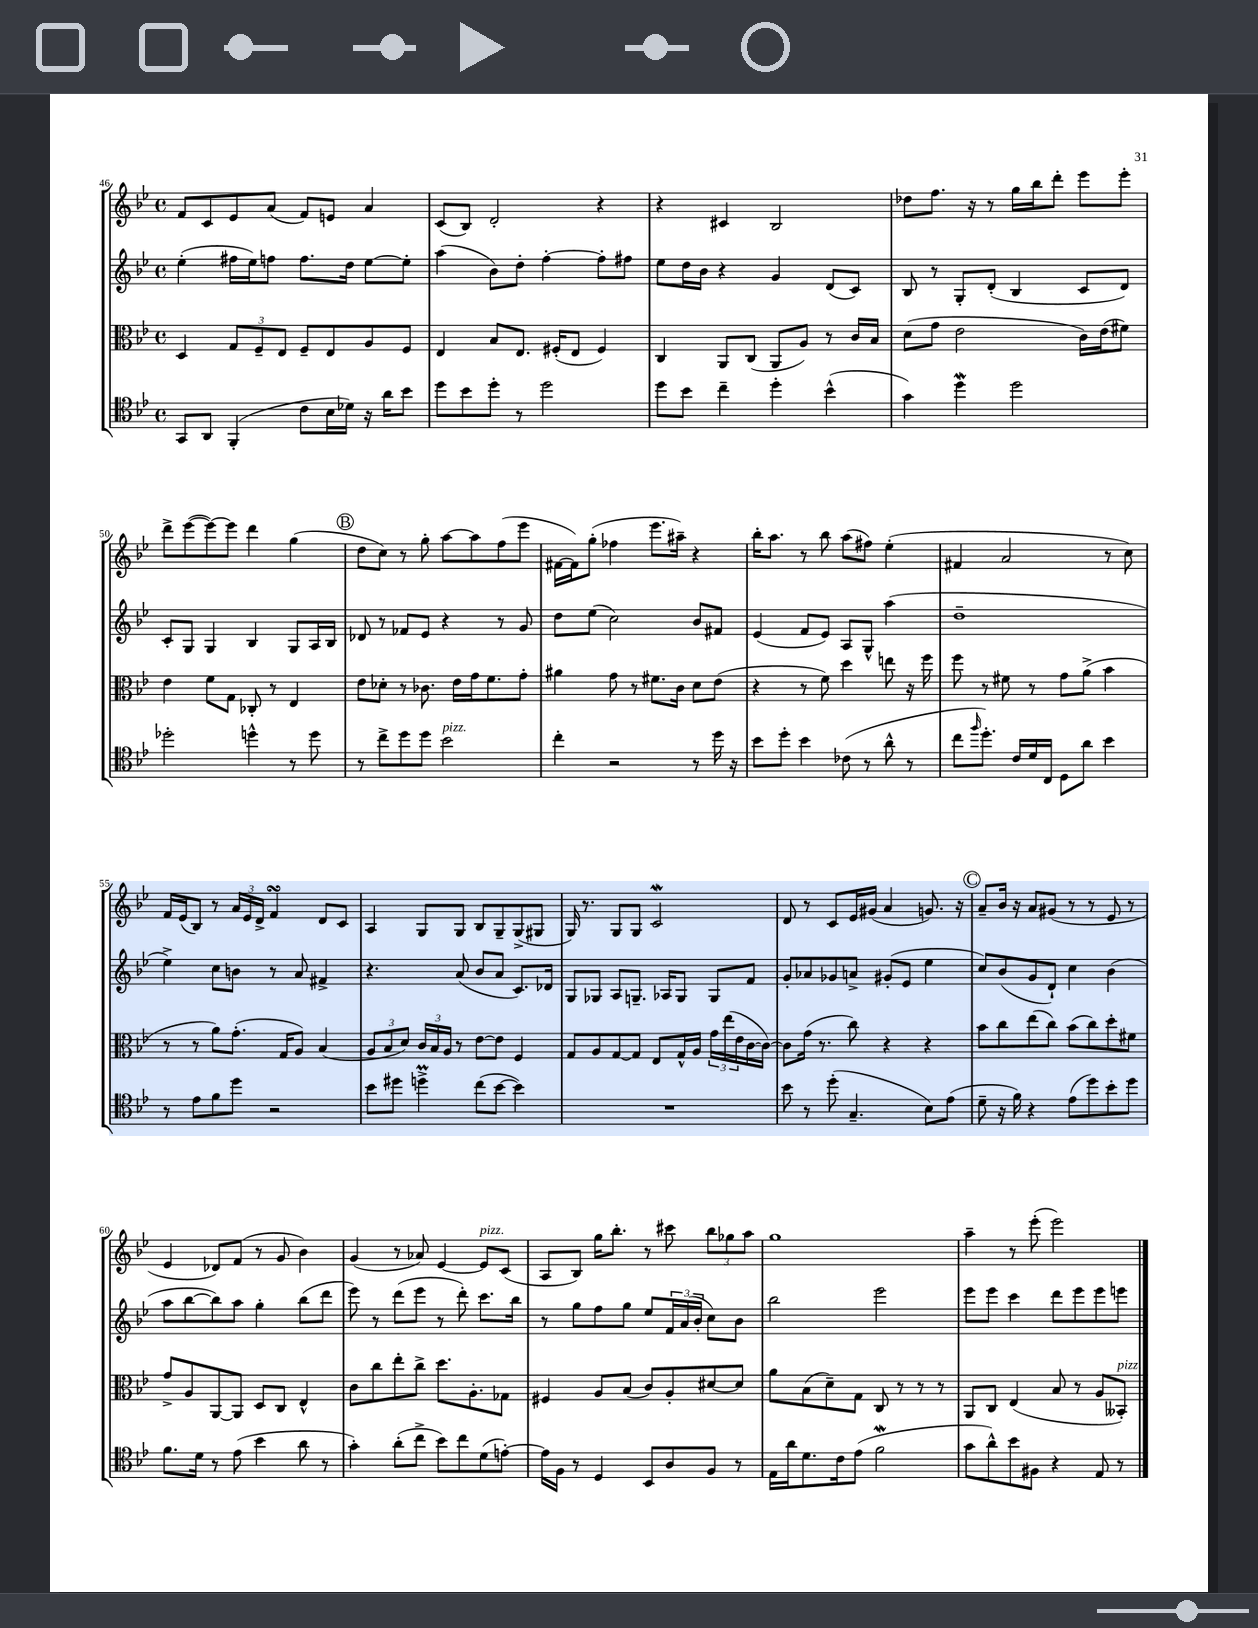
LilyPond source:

<<
\new StaffGroup <<
\new Staff = "s0" {
    \clef treble \key bes \major \defaultTimeSignature \time 4/4
    f'8 c'8 ees'8 a'8( f'8) e'8 a'4 |
    c'8( bes8) d'2-. r4 |
    r4 cis'4 bes2 |
    des''8 f''8. r16 r8 g''16 bes''16 d'''8-. ees'''8 ees'''8-. |
    d'''8-> ees'''8~( ees'''8~) ees'''8 d'''4 g''4( |
    \mark \markup { \circle "B" } d''8 c''8) r8 g''8-. a''8~ a''8 f''8( ees'''8 |
    fis'16~ fis'16) g''8-.( fes''4 ees'''8. ais''16--) r4 |
    bes''16-. a''8. r8 bes''8 a''8( fis''8) ees''4-.( |
    fis'4 a'2 r8 c''8) |
    f'16 ees'16( bes8) r8 \tuplet 3/2 { a'16 ees'16 d'16-> } f'4\turn d'8 c'8 |
    a4 g8 g8 bes8 g8-- g8->( gis8 |
    g16) r8. g8 g8 c'2\mordent |
    d'8 r8 c'8 ees'16 gis'16( a'4 g'8.) r16 |
    \mark \markup { \circle "C" } a'8-- bes'16 r16 a'8 gis'8( r8 r8 ees'8 r8 |
    ees'4 des'8) f'8( r8 g'8 bes'4) |
    g'4( r8 aes'8) ees'4~ ees'8^\markup { \italic "pizz." } c'8( |
    a8 bes8) g''16 bes''8.-. r8 cis'''8 \tuplet 3/2 { bes''8 ges''8 a''8 } |
    g''1 |
    a''4-- r8 ees'''8-.( ees'''2) \bar "|." |
}
\new Staff = "s1" {
    \clef treble \key bes \major \defaultTimeSignature \time 4/4
    ees''4-.( fis''16 ees''16) f''8 f''8. d''16 ees''8~ ees''8-. |
    a''4( bes'8) d''8-. f''4~-. f''8-. fis''8 |
    ees''8 d''16 bes'16 r4 g'4 d'8( c'8) |
    bes8 r8 g8-. d'8-.( bes4 c'8 d'8) |
    c'8-. g8 g4 bes4 g8 a16 bes16 |
    \mark \markup { \circle "B" } des'8 r8 fes'8 ees'8 r4 r8 g'8 |
    d''8 ees''8( c''2) bes'8 fis'8 |
    ees'4( f'8 ees'8) a8 g8-^ a''4( |
    d''1-- |
    ees''4->) c''8 b'8 r8 a'8 fis'4-> |
    r4. a'8( bes'8 a'8 c'8.) des'16 |
    g8 ges8 a8 g8.-- aes16 g8 g8 f'8 |
    g'8-. aes'8 ges'8 a'8-> gis'8-.( ees'8 ees''4 |
    \mark \markup { \circle "C" } c''8) bes'8( g'8 d'8-!) c''4 bes'4( |
    a''8 bes''8~ bes''8) a''8 g''4-. bes''8( d'''8 |
    ees'''8) r8 d'''8( ees'''8 r8 d'''8-.) c'''8. bes''16 |
    r8 g''8 f''8 g''8 ees''8 \tuplet 3/2 { f'16 a'16( bes'16-. } c''8) bes'8 |
    bes''2 ees'''2 |
    ees'''8 ees'''8 c'''4 d'''8 ees'''8 ees'''8 e'''8 \bar "|." |
}
\new Staff = "s2" {
    \clef alto \key bes \major \defaultTimeSignature \time 4/4
    d4 \tuplet 3/2 { g8 f8-- ees8 } f8-- ees8 a8 f8 |
    ees4 bes8 ees8. fis16-.( ees8 fis4) |
    c4 a,8 c8( a,8 a8) r8 c'16 bes16 |
    d'8( g'8 ees'2 c'16) ees'16( fis'8) |
    ees'4 f'8 g8 ces8-. r8 ees4 |
    \mark \markup { \circle "B" } ees'8 des'8-. r8 ces'8. ees'16 g'16 f'8. g'8-. |
    ais'4 g'8 r8 fis'8. c'16 d'8 ees'8( |
    r4 r8 f'8) d''4 e''8 r16 f''16 |
    f''8 r8 fis'8 r8 g'8 a'8->( bes'4 |
    r8 r8 a'8) g'8.-.( g16 a8) bes4( |
    \tuplet 3/2 { a8 bes8 d'8) } \tuplet 3/2 { c'16 bes16 a16 } r8 ees'8~ ees'8 f4 |
    g8 a8 g8~ g8 ees8 g16-^ a16 \tuplet 3/2 { g'16 ees''16( ees'16 } c'16~ c'16~) |
    c'8 g'16( r8. c''8) r4 r4 |
    \mark \markup { \circle "C" } bes'8 c''8 ees''8( c''8) bes'8( c''8) d''8-. fis'8 |
    g'8-> a8 a,8~ a,8 d8 c8 ees4-^ |
    c'8 c''8 ees''8-. c''8-> d''8. a8.-. ges8 |
    fis4 a8 bes8( c'8) a8-. dis'8~ dis'8 |
    a'8 bes8( d'8--) g8 c8 r8 r8 r8 |
    a,8 c8 ees4( bes8 r8 a8 beses,8-.^\markup { \italic "pizz." }) \bar "|." |
}
\new Staff = "s3" {
    \clef tenor \key bes \major \defaultTimeSignature \time 4/4
    g,8 a,8 f,4-.( c'8 bes16 des'16) r16 a'16 bes'8 |
    d''8 bes'8 d''8-. r8 d''2 |
    d''8 bes'8 c''4-- d''4-. bes'4-^( |
    g'4) d''4\mordent d''2 |
    des''2-. d''4-^ r8 d''8 |
    \mark \markup { \circle "B" } r8 c''8-> d''8 d''8 bes'2^\markup { \italic "pizz." } |
    c''4-. r2 r8 d''16 r16 |
    bes'8 d''8-. bes'4 ces'8( r8 a'8-^ r8 |
    c''8 \grace { f''16 } d''8.-.) c'16 d'16 c16 d8 a'8 bes'4 |
    r8 ees'8 f'8 d''8 r2 |
    bes'8 dis''8 d''4->\prall c''8( bes'8~ bes'4) |
    R1 |
    bes'8 r8 d''8-.( g4.-- bes8) ees'8( |
    \mark \markup { \circle "C" } d'8-- r16 f'16) r4 ees'8( d''8) bes'8-. d''8 |
    f'8. d'16 r8 ees'8( bes'4 a'8 r8 |
    g'4-.) a'8-.( c''8-> bes'8) c''8 d'8( e'8~-.) |
    e'16 f16 r8 d4 bes,8 a8 f8 r8 |
    ees16 a'16 d'8. c'16 ees'8( f'2\mordent |
    g'8 a'8-^) bes'8 fis8 r4 ees8 r8 \bar "|." |
}
>>
>>
\layout { \context { \Score currentBarNumber = #46 } }
